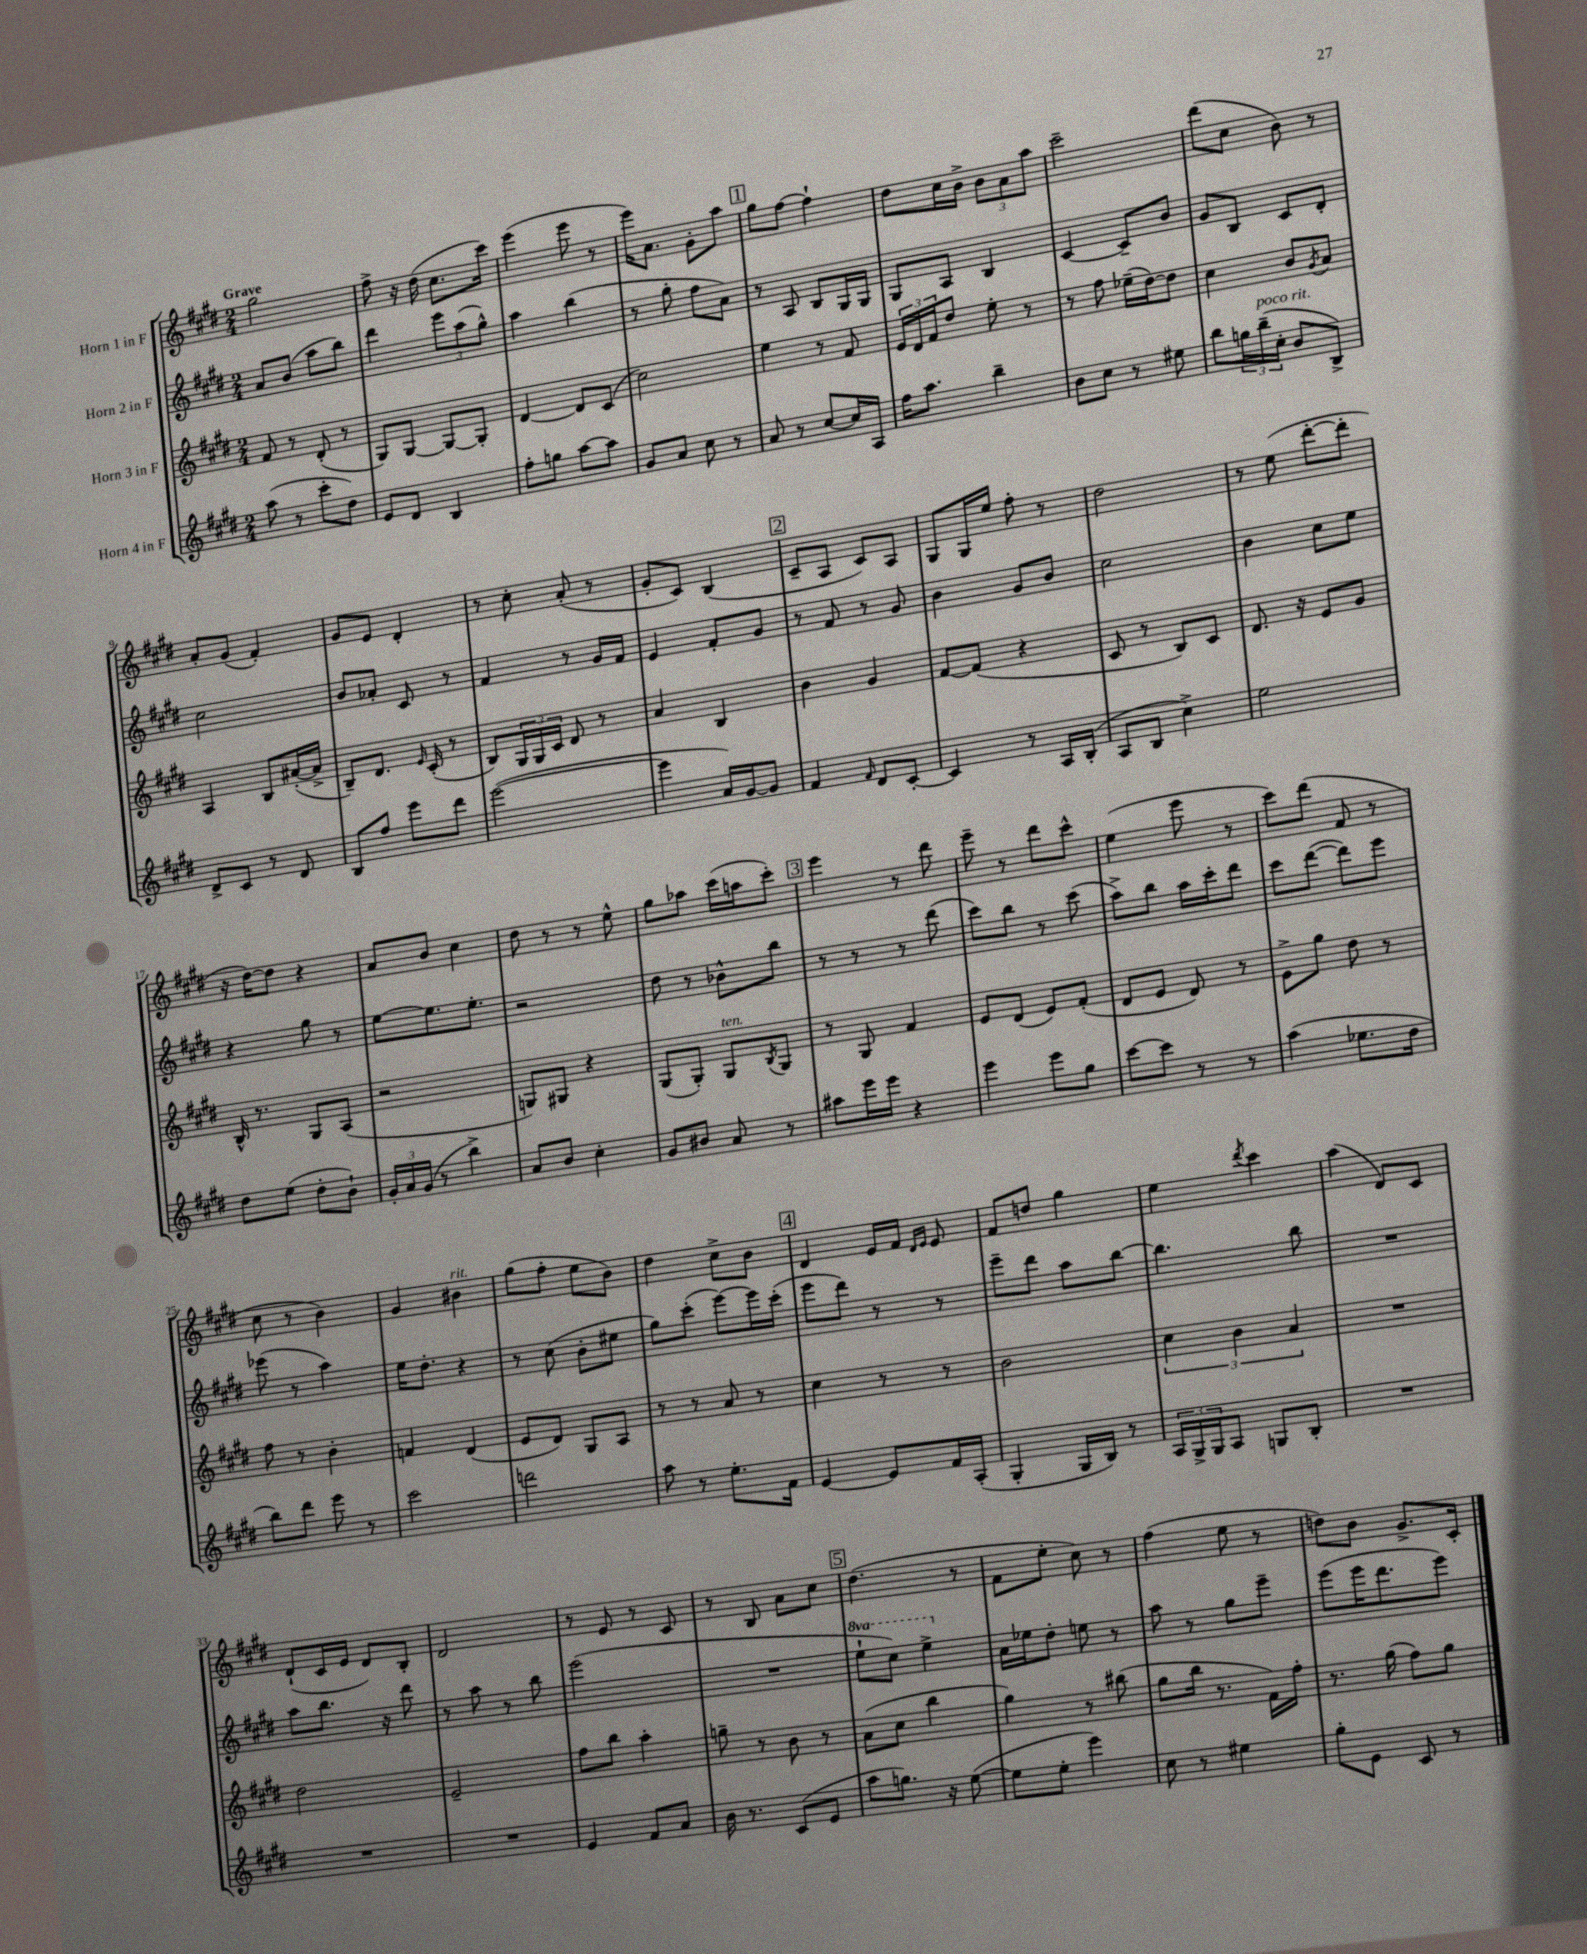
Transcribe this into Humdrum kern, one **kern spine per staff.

**kern	**kern	**kern	**kern
*staff4	*staff3	*staff2	*staff1
*clefG2	*clefG2	*clefG2	*clefG2
*k[f#c#g#d#]	*k[f#c#g#d#]	*k[f#c#g#d#]	*k[f#c#g#d#]
*M2/4	*M2/4	*M2/4	*M2/4
(8aa	8f#	8a	2gg#
8r	8r	(8b	.
8ccc#'	(8d#'	8aa	.
8dd#)	8r	8bb)	.
=	=	=	=
8e	8G#)	4ddd#	8ff#^
8d#	[8G#	.	16r
.	.	.	(16dd#
4B	8G#_	12eee	8.cc#
.	.	(12aa	.
.	8G#']	.	.
.	.	12gg#^^)	.
.	.	.	16ccc#)
=	=	=	=
8ff#'	[4d#	4aa	(4eee
8gg	.	.	.
[8aa	8d#]	(4bb	8eee
8aa]	(8c#	.	8r
=	=	=	=
8g#	2cc#)	8r	16eee)
.	.	.	8.a
8a	.	8gg#'	.
8cc#	.	8ff#	8g#'
8r	.	8a)	8aa
=	=	=	=
8a	4ee	8r	8gg#
8r	.	8A	[8ff#
[8cc#	8r	8B	4ff#`]
16cc#]	8f#	16G#	.
16A	.	16G#	.
=	=	=	=
16ff#	24e	8G#	8dd#
.	24d#	.	.
8.aa	.	.	.
.	24f#	.	.
.	8dd#	8A	16cc#
.	.	.	16b^
4bb~	8ee'	4B	12b
.	.	.	12a
.	8r	.	.
.	.	.	12aa
=	=	=	=
8b	8r	[4c#	2ccc#~
8cc#	8ff#	.	.
8r	(16ee-~	8c#~]	.
.	[16dd#)	.	.
8ee#	8dd#]	8b	.
=	=	=	=
8bb	4cc#	8g#	(8ddd#
24gg	.	8B	8cc#
(24bb~	.	.	.
24cc#'	.	.	.
8b	8b	8c#	8b)
.	8qg#	.	.
8B^)	8a	8d#'	8r
=	=	=	=
8d#^	4A	2cc#	8a'
8c#	.	.	(8g#
8r	8B	.	4f#')
8d#	([16a#'	.	.
.	16a#^]	.	.
=	=	=	=
8B	8B~)	8b	8g#
8ff#	8.d#	8a-'	8e
8eee	.	8c#	4d#'
.	16qqe	.	.
.	(16c#'	.	.
8ddd#	8r	8r	.
=	=	=	=
([2eee	8B)	4f#	8r
.	24G#	.	8cc#'
.	24G#	.	.
.	24c#	.	.
.	8d#	8r	(8a'
.	8r	16g#	8r
.	.	16f#	.
=	=	=	=
4eee]	4a	4e	8g#'
.	.	.	8c#)
16a)	4B	8f#'	(4B
[16g#	.	.	.
8g#]	.	8g#	.
=	=	=	=
4f#	4b	8r	8c#~
.	.	8f#	8A
16qqf#	.	.	.
8d#	4g#	8r	8c#)
[8c#'	.	8g#	8A
=	=	=	=
4c#]	[8f#	4b	8G#
.	(8f#]	.	16G#
.	.	.	16ee
8r	4r	8g#	8ff#'
16A	.	8b	8r
(16B'	.	.	.
=	=	=	=
8A	8c#	2cc#	2dd#
8B	8r	.	.
4cc#^)	8B)	.	.
.	8c#	.	.
=	=	=	=
2ee	8.d#	4b	8r
.	.	.	(8ee
.	16r	.	.
.	8e	8cc#	[8ddd#'
.	8g#	8ee	8ddd#']
=	=	=	=
8dd#	16B^^	4r	16r
.	8.r	.	[16dd#)
(8ee	.	.	8dd#]
8dd#'	8G#	8gg#	4r
8b`)	(8A	8r	.
=	=	=	=
24g#'	2r	[8ee	8a
24a	.	.	.
(24g#	.	.	.
8r	.	8.ee]	8b
4bb^)	.	.	4cc#
.	.	8.ee'	.
=	=	=	=
8a	8G)	2r	8dd#
8b	8G#	.	8r
4cc#'	4r	.	8r
.	.	.	8ee^^
=	=	=	=
8g#	(8G#	8dd#	8gg#
8b#	8G#')	8r	8aa-
8a	8G#	8b-^^	(16ccc#
.	.	.	16aa
.	8qB	.	.
8r	8G#	8bb	8ccc#')
=	=	=	=
8aa#	8r	8r	4eee
16eee	8G#	8r	.
16eee	.	.	.
4r	4f#	8r	8r
.	.	(8ddd#	8ddd#
=	=	=	=
4eee	8e	8ccc#)	8eee~
.	(8d#	8bb	8r
8eee	8e)	8r	8ddd#
8gg#	(8f#'	(8ccc#	8ccc#^^
=	=	=	=
[8ccc#	8d#	8aa^)	(4ee
8ccc#]	8e	8bb	.
8r	8d#)	16aa	8eee
.	.	16ccc#'	.
8r	8r	8ddd#	8r
=	=	=	=
(4aa	8e^	8ccc#	8ccc#)
.	8gg#	([8ddd#	(8ddd#
8.ee-	8dd#	8ddd#])	8f#
.	8r	8eee	8r
16dd#	.	.	.
=	=	=	=
8bb)	8ff#	(8eee-	8cc#
8ddd#	8r	8r	8r
8eee	4b'	4aa)	4b)
8r	.	.	.
=	=	=	=
2ccc#	4f	16ee	4g#
.	.	8.dd#'	.
.	(4d#	4r	4b#
=	=	=	=
2ddd	8e	8r	(8gg#
.	8d#)	(8cc#	8ff#'
.	8G#	8b'	8ee
.	8A	8ee#	8b)
=	=	=	=
8aa	8r	8gg#)	4dd#
8r	8r	(8ccc#'	.
8.ee'	8a	[8eee)	8cc#^
.	8r	16eee]	8b
16f#	.	(16ccc#'	.
=	=	=	=
[4e	4cc#	8eee	4d#
.	.	8ddd#)	.
8e]	8r	8r	16e
.	.	.	16f#
.	.	.	16qqd#
.	.	.	16qqe
16f#	8r	8r	8e
(16A'	.	.	.
=	=	=	=
4G#'	2b	8eee~	8f#
.	.	8ddd#	8dd
16G#	.	8aa	4gg#
16B)	.	.	.
8r	.	[8bb	.
=	=	=	=
24A	6cc#	4.bb]	4ee
24G#^	.	.	.
24G#	.	.	.
8A	.	.	.
.	6b	.	.
.	.	.	8qddd#
8G	.	.	4ccc#
.	6a	.	.
8B'	.	8bb	.
=	=	=	=
2r	2r	2r	(4aa
.	.	.	8d#)
.	.	.	8c#
=	=	=	=
2r	2dd#	8aa	(8d#`
.	.	8.bb	16c#
.	.	.	16e
.	.	.	8d#)
.	.	16r	.
.	.	8ddd#	8B'
=	=	=	=
2r	2e~	8r	2d#
.	.	8aa	.
.	.	8r	.
.	.	8bb	.
=	=	=	=
4e	8ff#	(2eee	8r
.	8bb	.	8e
8f#	4aa'	.	8r
8a	.	.	8c#
=	=	=	=
16b	8gg~	2r	8r
8.r	.	.	.
.	8r	.	8B
(8c#	8b	.	8a
8e	8r	.	8cc#
=	=	=	=
8aa	(8a	8eee`	(4.dd#
8.gg)	8cc#	8ccc#)	.
.	4bb	4eee^	.
16r	.	.	.
([8ee	.	.	8r
=	=	=	=
8ee]	4gg#)	16a	8f#
.	.	16ee-	.
8ee'	.	8dd#'	8ee'
4eee)	8r	8ee	8cc#)
.	(8bb#	8r	8r
=	=	=	=
8cc#	8gg#	8aa	(4ff#
8r	16bb	8r	.
.	8.r	.	.
4ee#	.	8gg#	8ee
.	16f#)	8eee~	8r
.	16ff#'	.	.
=	=	=	=
8gg#'	8.r	(8eee	8dd)
8e	.	16eee	8b
.	(16gg#	8.ddd#	.
8c#	8ff#)	.	8.g#^
8r	8gg#	8eee)	.
.	.	.	16c#'
==	==	==	==
*-	*-	*-	*-
